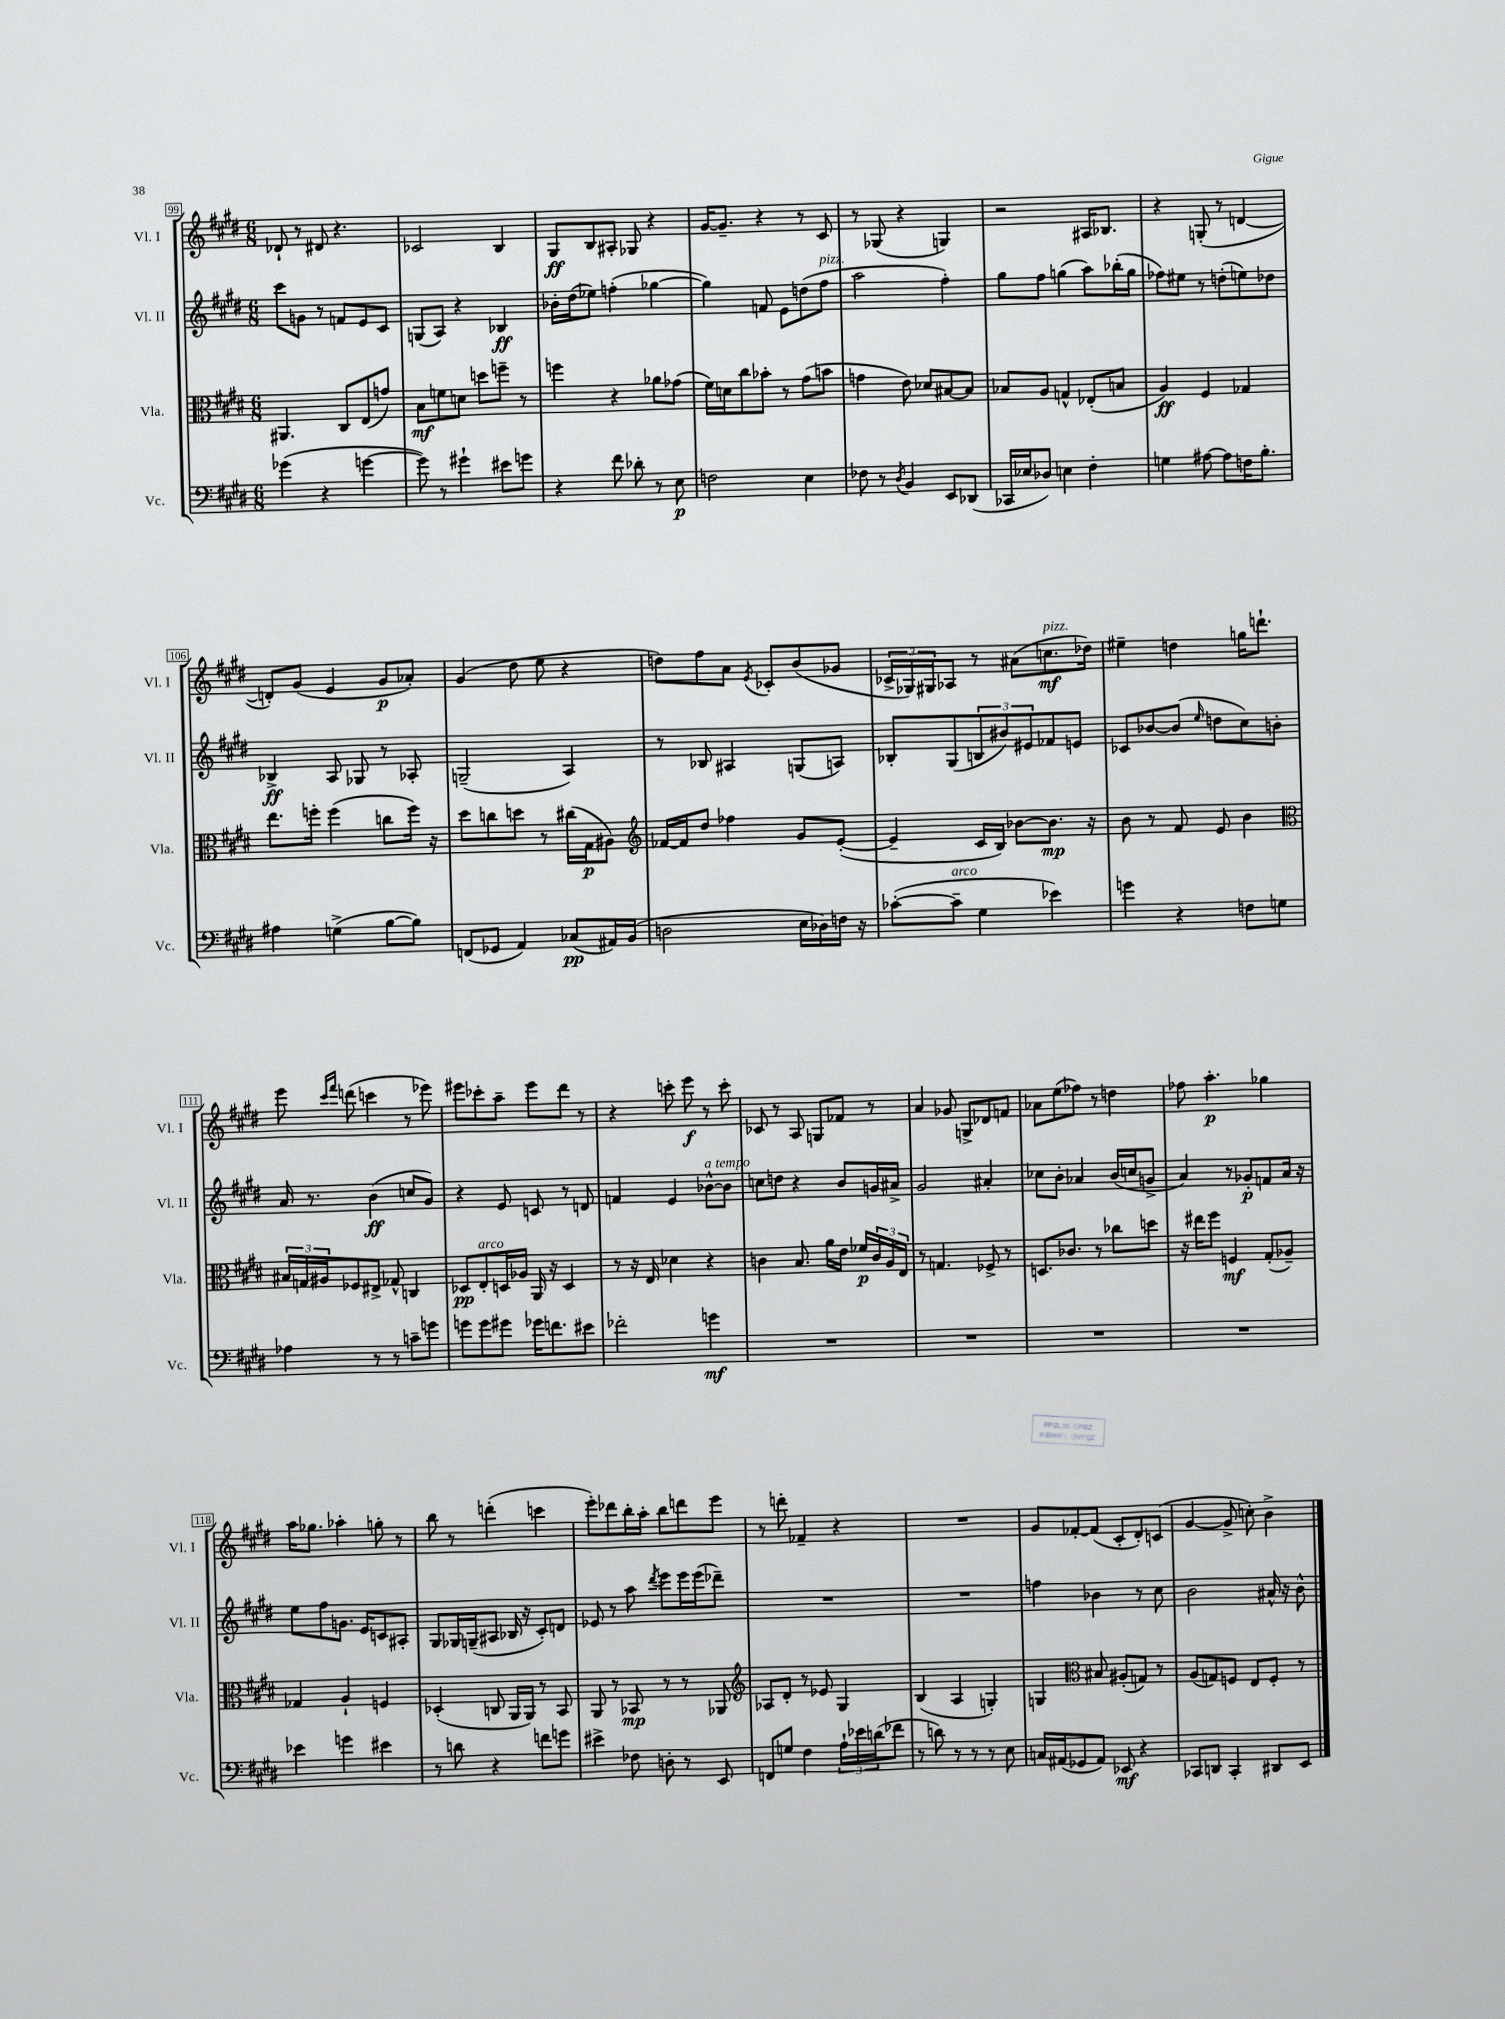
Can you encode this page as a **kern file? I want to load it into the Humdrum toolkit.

**kern	**dynam	**kern	**dynam	**kern	**dynam	**kern	**dynam
*part4	*part4	*part3	*part3	*part2	*part2	*part1	*part1
*staff4	*staff4	*staff3	*staff3	*staff2	*staff2	*staff1	*staff1
*I"Vc.	*	*I"Vla.	*	*I"Vl. II	*	*I"Vl. I	*
*I'Vc.	*	*I'Vla.	*	*I'Vl. II	*	*I'Vl. I	*
*clefF4	*	*clefC3	*	*clefG2	*	*clefG2	*
*k[f#c#g#d#]	*	*k[f#c#g#d#]	*	*k[f#c#g#d#]	*	*k[f#c#g#d#]	*
*M6/8	*	*M6/8	*	*M6/8	*	*M6/8	*
=99	=99	=99	=99	=99	=99	=99	=99
(4g-X\	.	4.AA#X/	.	8ccc#\L	.	8d-X`/	.
.	.	.	.	8gn\J	.	8r	.
4r	.	.	.	8r	.	8d#X/	.
.	.	8C#/L	.	8fn/L	.	4.r	.
[4gn\	.	(8E/	.	8e/	.	.	.
.	.	8gn/J)	.	8c#/J	.	.	.
=100	=100	=100	=100	=100	=100	=100	=100
8g\])	.	8B\L	mf	(8Gn/L	.	2c-X/	.
8r	.	8fn\	.	8A/J)	.	.	.
4g#X`\	.	8dn\J	.	4r	.	.	.
.	.	8ddn\L	.	.	.	.	.
8e#X\L	.	8ffn~\J	.	4B-X/	ff	4B/	.
8gn\J	.	8r	.	.	.	.	.
=101	=101	=101	=101	=101	=101	=101	=101
4r	.	4ffn\	.	16b-X'\LL	.	8G#/L	ff
.	.	.	.	(16dd#\J	.	.	.
.	.	.	.	8ee-X\J)	.	8B/	.
8f#\	.	4r	.	(4ffn'\	.	8A#X'/J	.
8d-X'\	.	.	.	.	.	8G-X/	.
8r	.	8a-X\L	.	[4gg-X\	.	4r	.
8E\	p	(8g-X\J	.	.	.	.	.
=102	=102	=102	=102	=102	=102	=102	=102
2Fn\	.	16f#\LL)	.	4gg-\])	.	[16g#/KL	.
.	.	16dn\J	.	.	.	8.g#~/J]	.
.	.	8cc#\	.	.	.	.	.
.	.	8b-X'\J	.	8fn/	.	4r	.
.	.	8r	.	8e\L	.	.	.
4E\	.	(8g#\L	.	(8ddn\	.	8r	.
!	!	!	!	!LO:TX:a:i:t=pizz.	!	!	!
.	.	8bn\J	.	8ff#\J	.	8c#/	.
=103	=103	=103	=103	=103	=103	=103	=103
8F-X\	.	4gn\	.	2aa\	.	8r	.
8r	.	.	.	.	.	(8G-X/	.
8qD#/	.	.	.	.	.	.	.
4BB/	.	8e\)	.	.	.	4r	.
.	.	8d-X/L	.	.	.	.	.
8EE/L	.	[8B#X/	.	4ff#'\)	.	4Gn/)	.
(8DD-X/J	.	8B#/J]	.	.	.	.	.
=104	=104	=104	=104	=104	=104	=104	=104
16CC-X/LL	.	8B-X/L	.	8gg#\L	.	2r	.
16E-X/J	.	.	.	.	.	.	.
8D-X/J)	.	8A/J	.	8ff#\J	.	.	.
4En\	.	4Gn^^/	.	(4ggn\	.	.	.
4F#'\	.	(8E-X'/L	.	8aa\L)	.	16A#X/KL	.
.	.	.	.	.	.	8.B-X/J	.
.	.	8Bn/J	.	(16bb-X'\L	.	.	.
.	.	.	.	16gg\JJ	.	.	.
=105	=105	=105	=105	=105	=105	=105	=105
4Gn\	.	4A/)	ff	8ff-X\L)	.	4r	.
.	.	.	.	8ee#X\J	.	.	.
[8A#X\	.	4F#/	.	8r	.	(8Gn'/	.
8A#\L]	.	.	.	(8ddn'\L	.	8r	.
16Fn\K	.	4G-X/	.	8een\)	.	[4dn/	.
8.B'\J	.	.	.	.	.	.	.
.	.	.	.	8dd-X\J	.	.	.
!!LO:LB:g=z
=106	=106	=106	=106	=106	=106	=106	=106
4A#X\	.	8.ee\L	.	4B-X^/	ff	8dn'/L])	.
.	.	.	.	.	.	(8g#/J	.
.	.	16ffn'\Jk	.	.	.	.	.
(4Gn^\	.	(4ff\	.	8A/	.	4e/	.
.	.	.	.	8G-X/	.	.	.
[8B\L	.	8ccn\L	.	8r	.	8g#/L	p
8B\J])	.	16ff\Jk)	.	8A-X'/	.	8a-X'/J)	.
.	.	16r	.	.	.	.	.
=107	=107	=107	=107	=107	=107	=107	=107
(8FFn/L	.	8dd#\L	.	(2Gn~/	.	(4g#/	.
8GG-X/J	.	8ccn\	.	.	.	.	.
4AA/)	.	8ddn\J	.	.	.	8dd#\	.
.	.	8r	.	.	.	8ee\	.
(8C-X/L	pp	(16cc#X\LL	.	4A/)	.	4r	.
.	.	16G#\J	p	.	.	.	.
16AA#X/L)	.	8A#X\J)	.	.	.	.	.
(16BB/JJ	.	.	.	.	.	.	.
=108	=108	=108	=108	=108	=108	=108	=108
*	*	*clefG2	*	*	*	*	*
2Dn\	.	[16f-X/LL	.	8r	.	8ddn\L)	.
.	.	16f-/J]	.	.	.	.	.
.	.	8dd#/J	.	8B-X/	.	8ff#\	.
.	.	4ff-X\	.	4A#X/	.	8a\J	.
.	.	.	.	.	.	8qe/	.
.	.	.	.	.	.	8c-X'/L	.
16E\LL	.	8g#/L	.	(8Gn/L	.	(8b/	.
16D-X\)	.	.	.	.	.	.	.
16Fn\JJ	.	([8e'/J	.	8An/J)	.	8g-X/J	.
16r	.	.	.	.	.	.	.
=109	=109	=109	=109	=109	=109	=109	=109
([8c-X'\L	.	4e~/]	.	8B-X'/L	.	24c-X^/LL	.
.	.	.	.	.	.	24G-X/)	.
.	.	.	.	.	.	24G#X/J	.
!LO:TX:a:i:t=arco	!	!	!	!	!	!	!
8c-~\J]	.	.	.	(8G#/	.	8A-X/J	.
4G#\	.	16c#/LL	.	12Bn/	.	8r	.
.	.	16B/JJ)	.	.	.	.	.
.	.	.	.	12b#X/)	.	.	.
.	.	[8b-X\L	.	.	.	(8a#X\L	.
.	.	.	.	12e#X/	.	.	.
!	!	!	!	!	!	!LO:TX:a:i:t=pizz.	!
4e-X\)	.	8.b-\J]	mp	8f-X/	.	8.ccn\	mf
.	.	.	.	8en/J	.	.	.
.	.	16r	.	.	.	16dd-X\Jk)	.
=110	=110	=110	=110	=110	=110	=110	=110
4gn\	.	8b\	.	8c-X/L	.	4ee#X~\	.
.	.	8r	.	[8b-X/	.	.	.
4r	.	8f#/	.	(8b-/J]	.	4ddn\	.
.	.	.	.	16qqee/	.	.	.
.	.	8e/	.	8ddn\L	.	.	.
8Fn\L	.	4b\	.	8cc#\)	.	16ggn\KL	.
.	.	.	.	.	.	8.dddn`\J	.
8Gn\J	.	.	.	8bn'\J	.	.	.
!!LO:LB:g=z
=111	=111	=111	=111	=111	=111	=111	=111
*	*	*clefC3	*	*	*	*	*
4A-X\	.	24B#X/LL	.	16a/	.	8eee\	.
.	.	24Gn/	.	.	.	.	.
.	.	.	.	8.r	.	.	.
.	.	24A#X/J	.	.	.	.	.
.	.	.	.	.	.	16qqccc#/LL	.
.	.	.	.	.	.	16qqfff#/JJ	.
.	.	8F-X/	.	.	.	(8dddn\	.
8r	.	8E#X^/J	.	(4b\	ff	4cccn\	.
8r	.	8G-X^^/	.	.	.	.	.
8cn~\L	.	4Cn/	.	8ccn/L	.	8r	.
8gn\J	.	.	.	8g#/J)	.	8eee-X\)	.
=112	=112	=112	=112	=112	=112	=112	=112
8gn\L	.	8D-X/L	pp	4r	.	8eee#X\L	.
!	!	!LO:TX:a:i:t=arco	!	!	!	!	!
8g\	.	8E'/	.	.	.	8ccc-X'\	.
8g#X\J	.	16Dn/L	.	8e/	.	8aa~\J	.
.	.	16A-X/JJ	.	.	.	.	.
16g-X\KL	.	16AA/	.	8cn/	.	8eee#\L	.
8.fn\	.	16r	.	.	.	.	.
.	.	4D/	.	8r	.	8ddd#\J	.
8e#X\J	.	.	.	8dn/	.	8r	.
=113	=113	=113	=113	=113	=113	=113	=113
2f-X'\	.	8r	.	4fn/	.	4r	.
.	.	16r	.	.	.	.	.
.	.	16E/	.	.	.	.	.
.	.	4d-X\	.	4e/	.	8cccn'\	.
.	.	.	.	.	.	8eee\	f
!	!	!	!	!LO:TX:a:i:t=a tempo	!	!	!
4gn\	mf	4r	.	[8b-X^^\L	.	8r	.
.	.	.	.	8b-\J]	.	8ccc'\	.
=114	=114	=114	=114	=114	=114	=114	=114
2.r	.	4cn\	.	8ccn\L	.	8c-X/	.
.	.	.	.	8ddn\J	.	8r	.
.	.	8.B/	.	4r	.	8A/	.
.	.	.	.	.	.	8Gn/L	.
.	.	16a\LL	.	.	.	.	.
.	.	16e\JJ	.	8b/L	.	8f-X/J	.
.	.	16f-X/LL	p	.	.	.	.
.	.	24c/	.	16gn/L	.	8r	.
.	.	24A/	.	.	.	.	.
.	.	.	.	16a#X^/JJ	.	.	.
.	.	24E/JJ	.	.	.	.	.
=115	=115	=115	=115	=115	=115	=115	=115
2.r	.	8r	.	2g#/	.	4a/	.
.	.	4.Gn/	.	.	.	.	.
.	.	.	.	.	.	8g-X/	.
.	.	.	.	.	.	8Gn^/L	.
.	.	8F-X^/	.	4a#X'/	.	8d-X/	.
.	.	8r	.	.	.	8fn/J	.
=116	=116	=116	=116	=116	=116	=116	=116
2.r	.	8.Dn/L	.	8cc-X\L	.	8a-X\L	.
.	.	.	.	8b'\J	.	(8ee\	.
.	.	8.c-X/J	.	.	.	.	.
.	.	.	.	4a-X/	.	8ff-X\J)	.
.	.	8r	.	.	.	8r	.
.	.	8cc-X\L	.	(16b/LL	.	4ddn\	.
.	.	.	.	16ccn/J	.	.	.
.	.	8ddn\J	.	8gn^/J	.	.	.
=117	=117	=117	=117	=117	=117	=117	=117
2.r	.	16r	.	4a/)	.	8ff-X\	.
.	.	16ee#X\KL	.	.	.	.	.
.	.	8ff#\J	.	.	.	4.aa'\	p
.	.	4Fn/	mf	8r	.	.	.
.	.	.	.	8g-X'/L	p	.	.
.	.	(8G#'/L	.	8fn/	.	4gg-X\	.
.	.	8A-X~/J)	.	16a/Jk	.	.	.
.	.	.	.	16r	.	.	.
!!LO:LB:g=z
=118	=118	=118	=118	=118	=118	=118	=118
4e-X\	.	4G-X/	.	8ee\L	.	16aa\KL	.
.	.	.	.	.	.	8.gg-X\J	.
.	.	.	.	8ff#\	.	.	.
4gn\	.	4A`/	.	8.gn\J	.	4aa-X'\	.
.	.	.	.	16e/KL	.	.	.
4e#X\	.	4Fn/	.	8cn/	.	8ggn'\	.
.	.	.	.	8A#X'/J	.	8r	.
=119	=119	=119	=119	=119	=119	=119	=119
8r	.	(4D-X'/	.	8G#/L	.	8bb\	.
8dn\	.	.	.	16G-X/L	.	8r	.
.	.	.	.	(16Gn~/J	.	.	.
4r	.	8Cn/	.	8A#X/J	.	(4dddn'\	.
.	.	16AA/LL	.	16B-X/	.	.	.
.	.	16AA/JJ)	.	16r	.	.	.
8fn\L	.	8r	.	8c#'/L)	.	4cccn\	.
8gn\J	.	8BB/	.	8dn/J	.	.	.
=120	=120	=120	=120	=120	=120	=120	=120
4e#X^\	.	8AA/	.	8e-X/	.	8eee'\L)	.
.	.	8r	.	8r	.	8ddd-X\	.
8F-X\	.	8BB-X/	mp	8aa\	.	16bb'\L	.
.	.	.	.	.	.	16aa'\JJ	.
.	.	.	.	8qddd#/	.	.	.
8Dn'\	.	8r	.	8eee\L	.	8bb\L	.
8r	.	8r	.	16eee\L	.	8dddn\	.
.	.	.	.	(16eee\J	.	.	.
8EE/	.	8AA-X/	.	8ddd-X~\J)	.	8eee\J	.
=121	=121	=121	=121	=121	=121	=121	=121
*	*	*clefG2	*	*	*	*	*
8FFn/L	.	8A-X/L	.	2.r	.	8r	.
8Gn/J	.	8d#'/J	.	.	.	8dddn'\	.
4F#\	.	8r	.	.	.	4f-X~/	.
.	.	8e-X/	.	.	.	.	.
24A`\LL	.	4G#/	.	.	.	4r	.
24e-X\	.	.	.	.	.	.	.
(24dn\J	.	.	.	.	.	.	.
8f-X\J	.	.	.	.	.	.	.
=122	=122	=122	=122	=122	=122	=122	=122
8r	.	(4B/	.	2.r	.	2.r	.
8dn\)	.	.	.	.	.	.	.
8r	.	4A/	.	.	.	.	.
8r	.	.	.	.	.	.	.
8r	.	4Gn'/)	.	.	.	.	.
8E\	.	.	.	.	.	.	.
=123	=123	=123	=123	=123	=123	=123	=123
16Cn/LL	.	4Gn/	.	4ffn\	.	8g#/L	.
(16AA#X/J	.	.	.	.	.	.	.
8GG-X/	.	.	.	.	.	[8f-X'/	.
*	*	*clefC3	*	*	*	*	*
8AA#/J)	.	8B#X/	.	4b-X\	.	(8f-/J]	.
8EE-X/	mf	(8A#X'/L	.	.	.	8c#'/L	.
4r	.	8Gn/J)	.	8r	.	8d#'/)	.
.	.	8r	.	8cc#\	.	(8cn/J	.
=124	=124	=124	=124	=124	=124	=124	=124
8CC-X/L	.	(8A/L	.	2b\	.	[4g#/	.
8DDn/J	.	8Gn/)	.	.	.	.	.
4CC-'/	.	8Fn/J	.	.	.	8g#^/]	.
.	.	8E/L	.	.	.	8ccn'\)	.
8DD#X/L	.	8F'/J	.	16a#X^^/	.	4b^\	.
.	.	.	.	16r	.	.	.
8EE/J	.	8r	.	8b^^\	.	.	.
==	==	==	==	==	==	==	==
*-	*-	*-	*-	*-	*-	*-	*-
